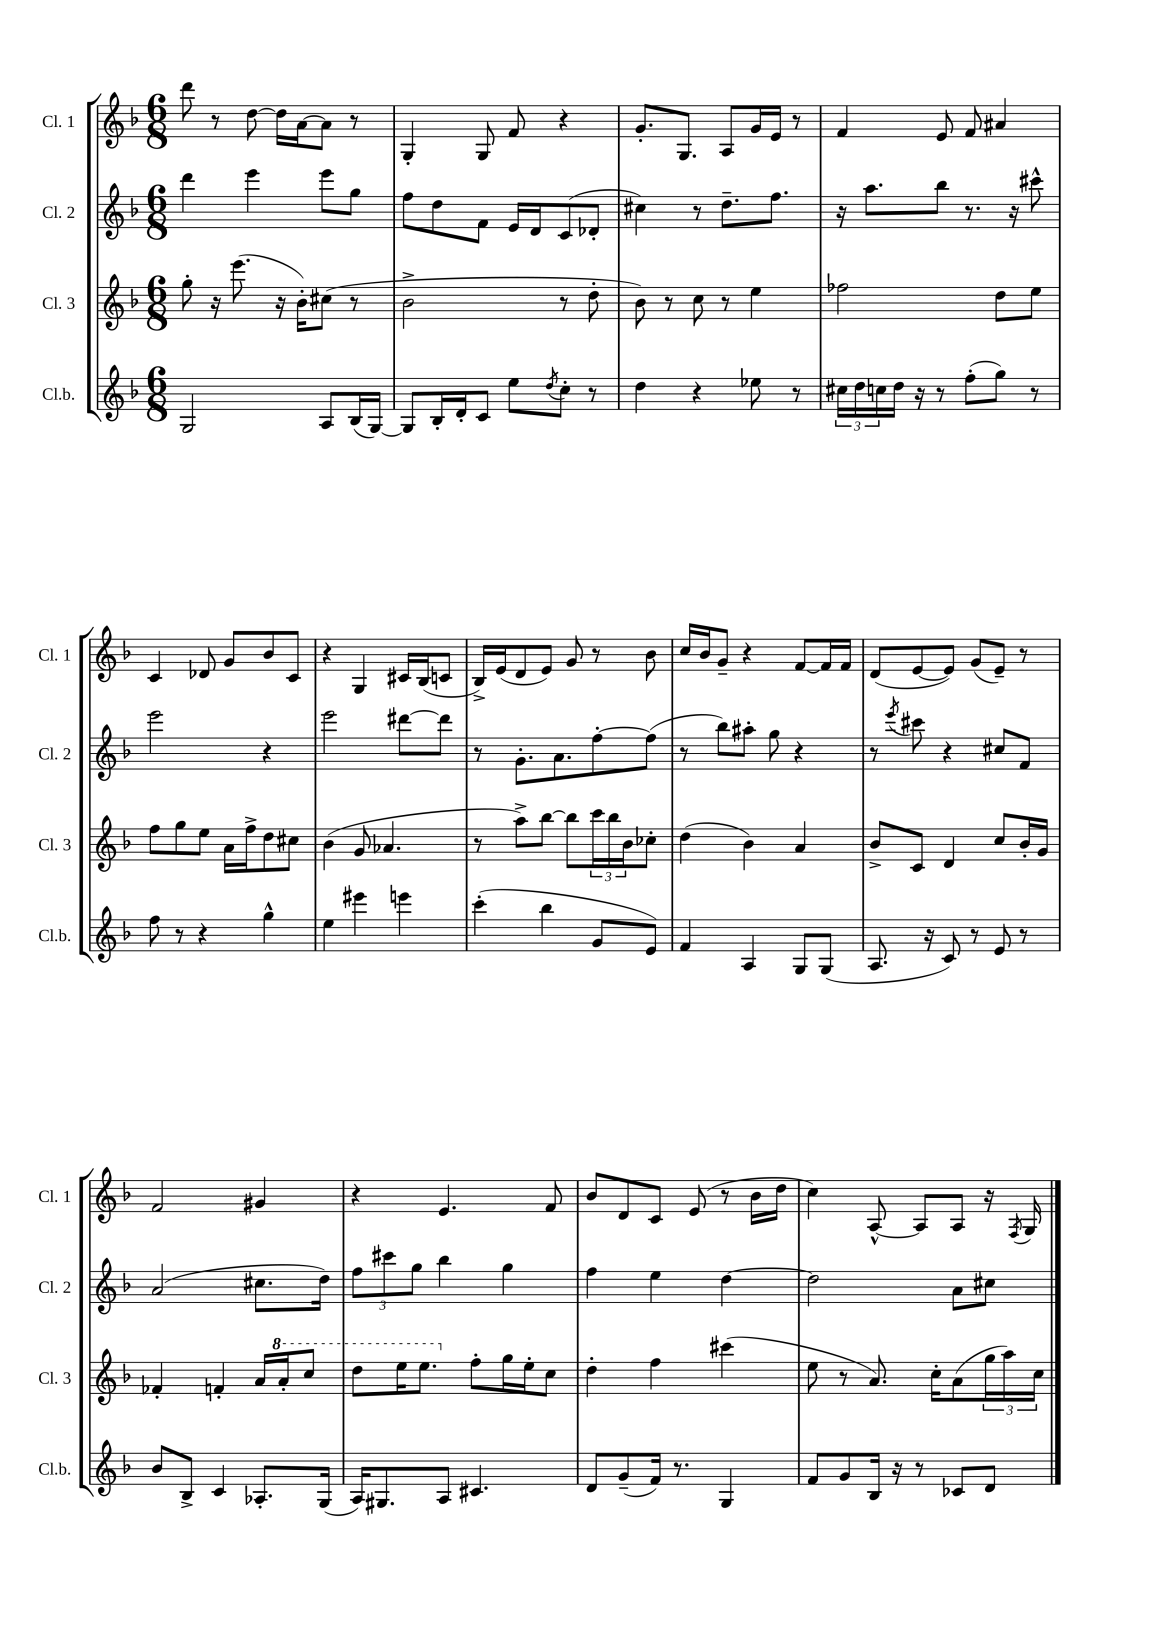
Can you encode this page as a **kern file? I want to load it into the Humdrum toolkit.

**kern	**kern	**kern	**kern
*staff4	*staff3	*staff2	*staff1
*clefG2	*clefG2	*clefG2	*clefG2
*k[b-]	*k[b-]	*k[b-]	*k[b-]
*M6/8	*M6/8	*M6/8	*M6/8
2G	8gg'	4ddd	8ddd
.	16r	.	8r
.	(8.eee	.	.
.	.	4eee	[8dd
.	16r	.	16dd]
.	16b-')	.	[16a
8A	(8cc#	8eee	8a]
(16B-	8r	8gg	8r
[16G)	.	.	.
=	=	=	=
8G]	2b-^	8ff	4G'
16B-'	.	8dd	.
16d'	.	.	.
8c	.	8f	8G
8ee	.	16e	8f
.	.	16d	.
8qdd	.	.	.
8cc'	8r	(8c	4r
8r	8dd'	8d-'	.
=	=	=	=
4dd	8b-)	4cc#)	8.g'
.	8r	.	.
.	.	.	8.G
4r	8cc	8r	.
.	8r	8.dd~	8A
8ee-	4ee	.	16g
.	.	8.ff	16e
8r	.	.	8r
=	=	=	=
24cc#	2ff-	16r	4f
24dd	.	.	.
.	.	8.aa	.
24cc	.	.	.
16dd	.	.	.
16r	.	.	.
8r	.	8bb-	8e
(8ff'	.	8.r	8f
8gg)	8dd	.	4a#
.	.	16r	.
8r	8ee	8ccc#^^	.
=	=	=	=
8ff	8ff	2eee	4c
8r	8gg	.	.
4r	8ee	.	8d-
.	16a	.	8g
.	16ff^	.	.
4gg^^	8dd	4r	8b-
.	8cc#	.	8c
=	=	=	=
4ee	(4b-	2eee	4r
4eee#	8g	.	4G
.	4.a-	.	.
4eee	.	[8ddd#	16c#
.	.	.	(16B-
.	.	8ddd#]	8c
=	=	=	=
(4ccc'	8r	8r	16B-^)
.	.	.	(16e
.	8aa^)	8.g'	8d
4bb-	[8bb-	.	8e)
.	.	8.a	.
.	8bb-]	.	8g
8g	24ccc	[8ff'	8r
.	24bb-	.	.
.	24b-	.	.
8e)	8cc-'	(8ff]	8b-
=	=	=	=
4f	(4dd	8r	16cc
.	.	.	16b-
.	.	8bb-)	8g~
4A	4b-)	8aa#'	4r
.	.	8gg	.
8G	4a	4r	[8f
(8G	.	.	16f]
.	.	.	16f
=	=	=	=
8.A	8b-^	8r	(8d
.	.	8qeee	.
.	8c	8ccc#	[8e
16r	.	.	.
8c)	4d	4r	8e])
8r	.	.	(8g
8e	8cc	8cc#	8e~)
8r	16b-'	8f	8r
.	16g	.	.
=	=	=	=
8b-	4f-'	(2a	2f
8B-^	.	.	.
4c	4f'	.	.
8.A-'	16a	8.cc#	4g#
.	16aa'	.	.
.	8ccc	.	.
(16G	.	16dd)	.
=	=	=	=
16A)	8ddd	12ff	4r
8.G#	.	.	.
.	.	12ccc#	.
.	16eee	.	.
.	.	12gg	.
.	8.eee	.	.
8A	.	4bb-	4.e
4.c#	8ff'	.	.
.	16gg	4gg	.
.	16ee'	.	.
.	8cc	.	8f
=	=	=	=
8d	4dd'	4ff	8b-
(8g~	.	.	8d
16f)	4ff	4ee	8c
8.r	.	.	.
.	.	.	(8e
4G	(4ccc#	[4dd	8r
.	.	.	16b-
.	.	.	16dd
=	=	=	=
8f	8ee	2dd]	4cc)
8g	8r	.	.
16B-	8.a)	.	[8A^^
16r	.	.	.
8r	.	.	8A]
.	16cc'	.	.
8c-	(8a	8a	8A
8d	24gg	8cc#	16r
.	24aa)	.	.
.	.	.	8qF
.	.	.	16G
.	24cc	.	.
==	==	==	==
*-	*-	*-	*-
